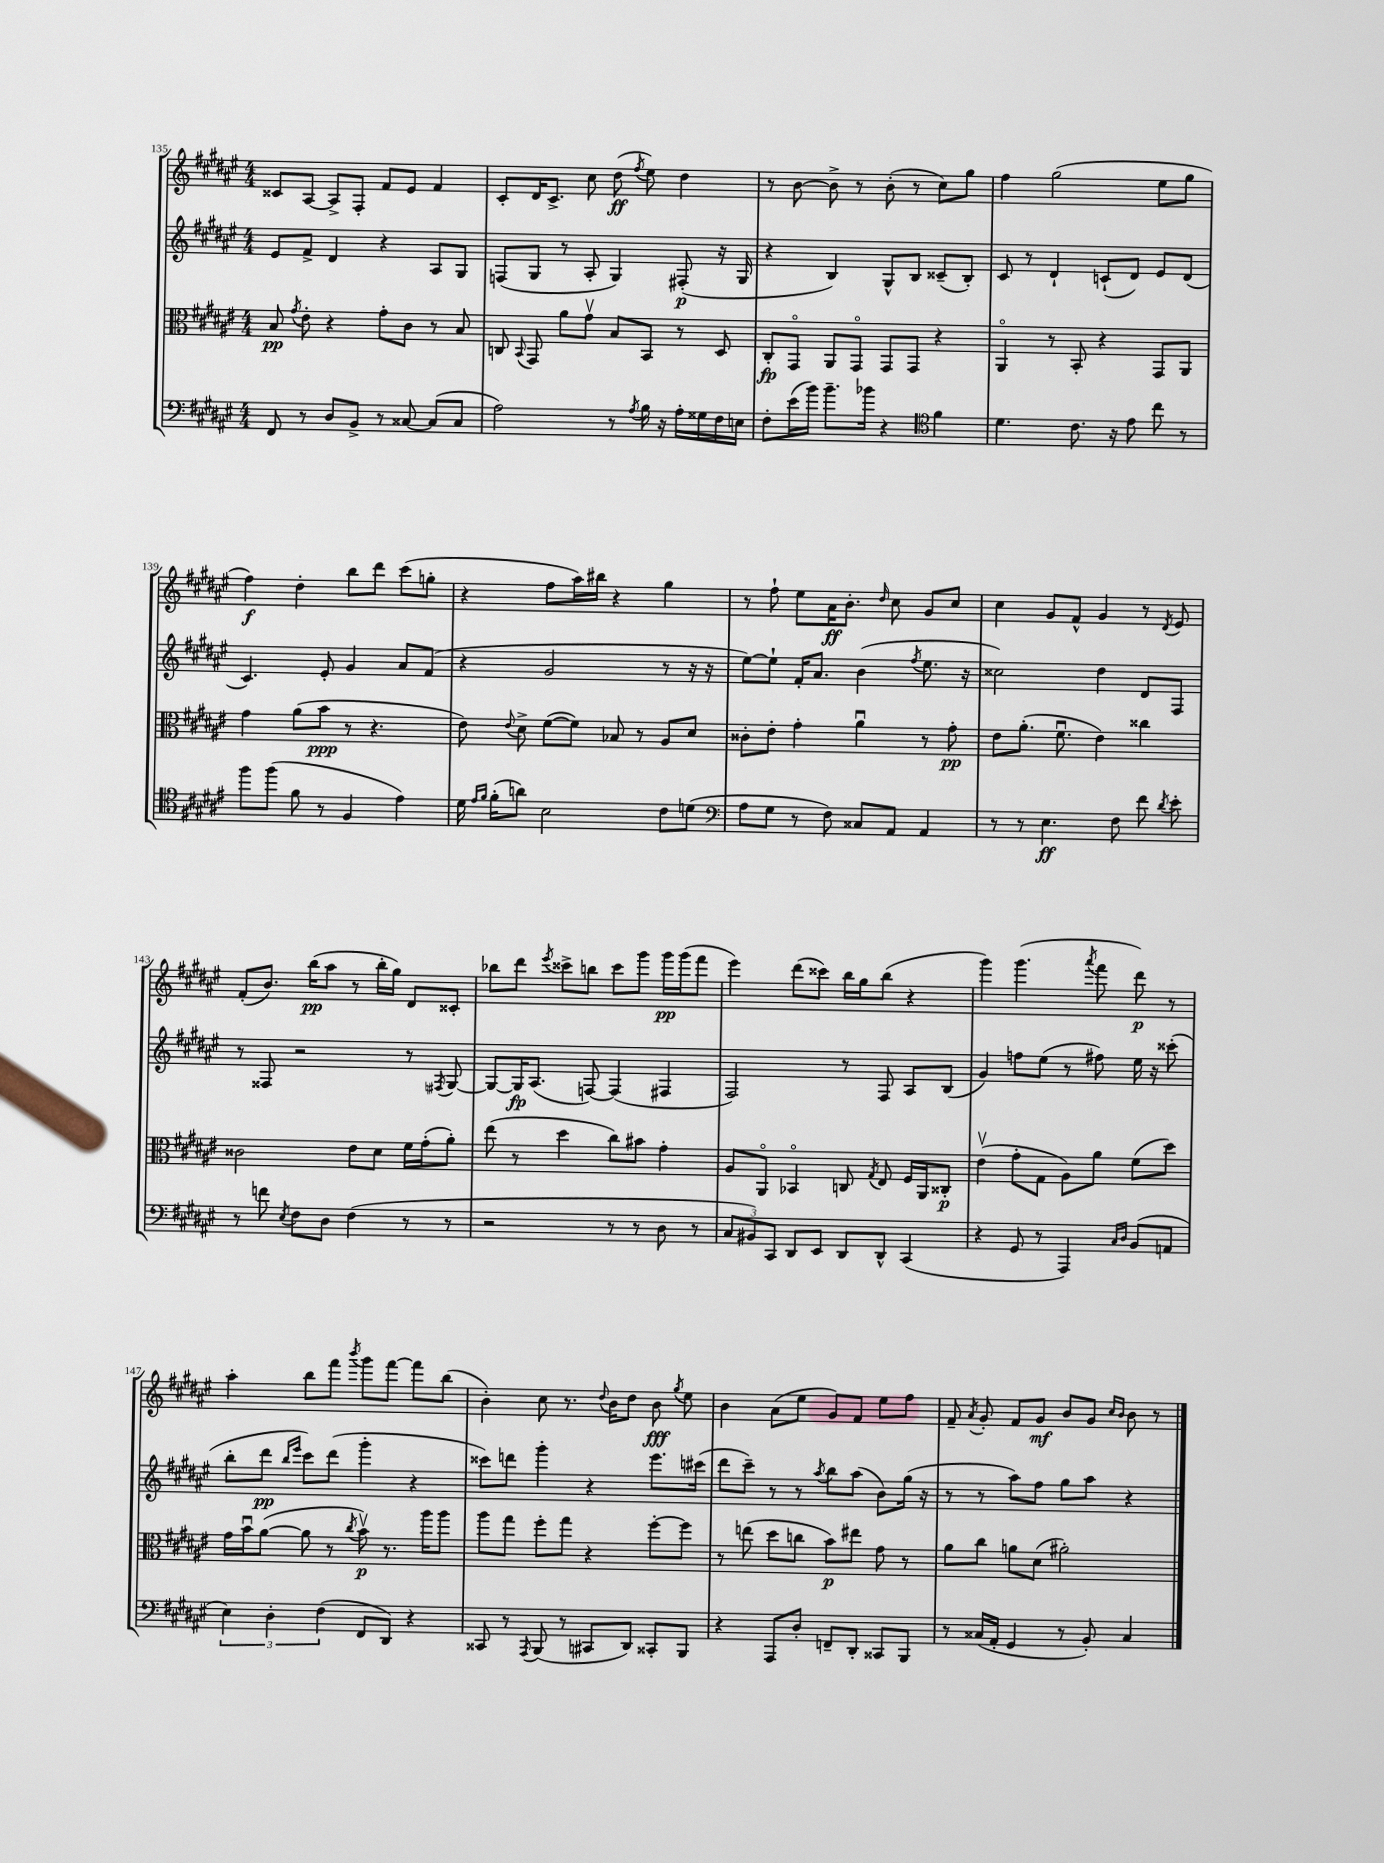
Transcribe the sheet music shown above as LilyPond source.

<<
\new StaffGroup <<
\new Staff = "s0" {
    \clef treble \key fis \major \numericTimeSignature \time 4/4
    \autoBeamOff cisis'8[ ais8]~ ais8[-> fis8]-. fis'8[ eis'8] fis'4 |
    cis'8[-. dis'16 cis'8.]-> cis''8 dis''8\ff( \acciaccatura { fis''8 } eis''8) dis''4 |
    r8 b'8~ b'8-> r8 b'8-.( r8 cis''8[) gis''8] |
    fis''4 gis''2( eis''8[ gis''8] |
    fis''4\f) dis''4-. b''8[ dis'''8] cis'''8[( g''8]-. |
    r4 fis''8[ ais''16) bis''16] r4 gis''4 |
    r8 fis''8-! eis''8[ ais'16\ff b'8.]-. \grace { dis''16 } cis''8 gis'8[ cis''8] |
    cis''4 gis'8[ fis'8]-^ gis'4 r8 \acciaccatura { dis'8 } eis'8 |
    fis'8[-.( b'8.]) b''16[\pp( ais''8] r8 b''16[-. gis''16]) dis'8[ cisis'8]-. |
    bes''8[ dis'''8] \acciaccatura { eis'''8 } cisis'''8[-> b''8] cisis'''8[ gis'''8] gis'''16[\pp gis'''16( fis'''8] |
    eis'''4) dis'''8[( cisis'''8]) b''16[ gis''16 b''8]( r4 |
    gis'''4) gis'''4.( \acciaccatura { ais'''8 } fis'''8 dis'''8\p) r8 |
    ais''4-. b''8[ fis'''8] \acciaccatura { b'''8 } gis'''8[ fis'''8]~ fis'''8[ b''8]( |
    b'4-.) cis''8 r8. \appoggiatura { dis''8 } b'16[ dis''8] b'8\fff \acciaccatura { gis''8 } eis''8 |
    b'4 ais'8[( eis''8] gis'8[) fis'8] eis''8[ fis''8] |
    fis'8-- \acciaccatura { ais'8 } gis'8-. fis'8[ gis'8]\mf b'8[ gis'8] \grace { cis''16[ b'16] } b'8 r8 \bar "|." |
}
\new Staff = "s1" {
    \clef treble \key fis \major \numericTimeSignature \time 4/4
    \autoBeamOff eis'8[ fis'8]-> dis'4 r4 ais8[ gis8] |
    f8[( gis8] r8 ais8-. gis4) fis8-.\p( r16 gis16 |
    r4 b4) gis8[-^ b8] cisis'8[--( b8]-.) |
    cis'8 r8 dis'4-! c'8[-!( dis'8]) eis'8[ dis'8]( |
    cis'4.) eis'8-. gis'4 ais'8[ fis'8]( |
    r4 gis'2 r8 r16 r16 |
    eis''8[~) eis''8]-! fis'16[-. ais'8.] b'4( \acciaccatura { fis''8 } eis''8. r16 |
    cisis''2) dis''4 dis'8[ fis8] |
    r8 fisis8 r2 r8 \acciaccatura { fis8 } gis8~ |
    gis8[~ gis16\fp ais8.]( f8~) f4( fis4 |
    fis2) r8 fis8 ais8[ b8]( |
    gis'4) f''8[ eis''8]( r8 fis''8) eis''16 r16 cisis'''8-.( |
    b''8[-. dis'''8]\pp \grace { b''16[ eis'''16] } cis'''8[) dis'''8]( gis'''4-. r4 |
    cisis'''8[) d'''8] gis'''4-. r4 eis'''8.[ cis'''16]( |
    dis'''8[ cis'''8]--) r8 r8 \acciaccatura { ais''8 } b''8[ ais''8]( b'8[) gis''16]( r16 |
    r8 r8 ais''8[) fis''8] gis''8[ ais''8] r4 \bar "|." |
}
\new Staff = "s2" {
    \clef alto \key fis \major \numericTimeSignature \time 4/4
    \autoBeamOff b8\pp \acciaccatura { gis'8 } eis'8-. r4 gis'8[-. cis'8] r8 b8 |
    c8 \appoggiatura { b,8 } gis,8 ais'8[ gis'8]\upbow b8[ b,8] r8 dis8 |
    cis8[-.\fp gis,8]\flageolet ais,8[ gis,8]\flageolet gis,8[ gis,8] r4 |
    ais,4\flageolet r8 b,8-. r4 gis,8[ ais,8] |
    gis'4 ais'8[( b'8]\ppp r8 r4. |
    eis'8) \appoggiatura { eis'8 } dis'8-> fis'8[~( fis'8]) bes8 r8 ais8[ dis'8] |
    cisis'8[-. eis'8]-. gis'4-. ais'4\downbow r8 gis'8-.\pp |
    eis'8[ ais'8.]-.( fis'8.\downbow eis'4) cisis''4 |
    cisis'2 eis'8[ dis'8] fis'16[ gis'16-.( ais'8]-.) |
    eis''8( r8 dis''4 cis''8[) bis'8] gis'4-. |
    ais8[ ais,8]\flageolet bes,4\flageolet c8 \acciaccatura { gis8 } eis8 fis16[ ais,16 cisis8]-.\p |
    eis'4\upbow( gis'8[-. gis8] ais8[) ais'8] fis'8[( dis''8]) |
    gis'16[ b'16\downbow ais'8]~( ais'8 r8 \acciaccatura { cis''8 } b'8\upbow\p) r8. ais''16[ ais''8] |
    ais''8[ gis''8] fis''8[-. gis''8] r4 fis''8[~-. fis''8] |
    r8 e''8( dis''8[ c''8] b'8[\p) eis''8] gis'8 r8 |
    ais'8[ cis''8] a'8[ dis'8]( ais'2-.) \bar "|." |
}
\new Staff = "s3" {
    \clef bass \key fis \major \numericTimeSignature \time 4/4
    \autoBeamOff fis,8 r8 dis8[ b,8]-> r8 cisis8~ cisis8[( cisis8] |
    ais2) r8 \acciaccatura { ais8 } b16 r16 ais16[-. gisis16 fis16 e16] |
    fis8[-. eis'16( b'16]) b'8.[-- bes'16] r4 \clef tenor fis'4 |
    dis'4. cis'8. r16 eis'8 cis''8 r8 |
    fis''8[ fis''8]( fis'8 r8 fis4 eis'4) |
    dis'16 \grace { eis'16[ fis'16] } fis'16[-.( a'8]) b2 cis'8[ d'8]( |
    \clef bass ais8[ gis8] r8 fis8) cisis8[ ais,8] ais,4 |
    r8 r8 eis4.\ff fis8 fis'8 \acciaccatura { dis'8 } eis'8-. |
    r8 f'8 \acciaccatura { eis8 } fis8[ dis8] fis4( r8 r8 |
    r2 r8 r8 dis8 r8 |
    \tuplet 3/2 { cis8[ bis,8) cis,8] } dis,8[ eis,8] dis,8[ dis,8]-^ cis,4( |
    r4 gis,8 r8 ais,,4) \grace { cis16[ dis16] } b,8[( a,8] |
    \tuplet 3/2 { eis4) dis4-. fis4( } fis,8[ dis,8]) r4 |
    cisis,8 r8 \acciaccatura { ais,,8 } b,,8( r8 cis,8[ dis,8]) cisis,8[-. b,,8] |
    r4 ais,,8[ dis8]-. f,8[-- dis,8]-. cisis,8[ b,,8] |
    r8 cisis16[( ais,16]-. gis,4 r8 b,8-.) cisis4 \bar "|." |
}
>>
>>
\layout { \context { \Score currentBarNumber = #135 } }
